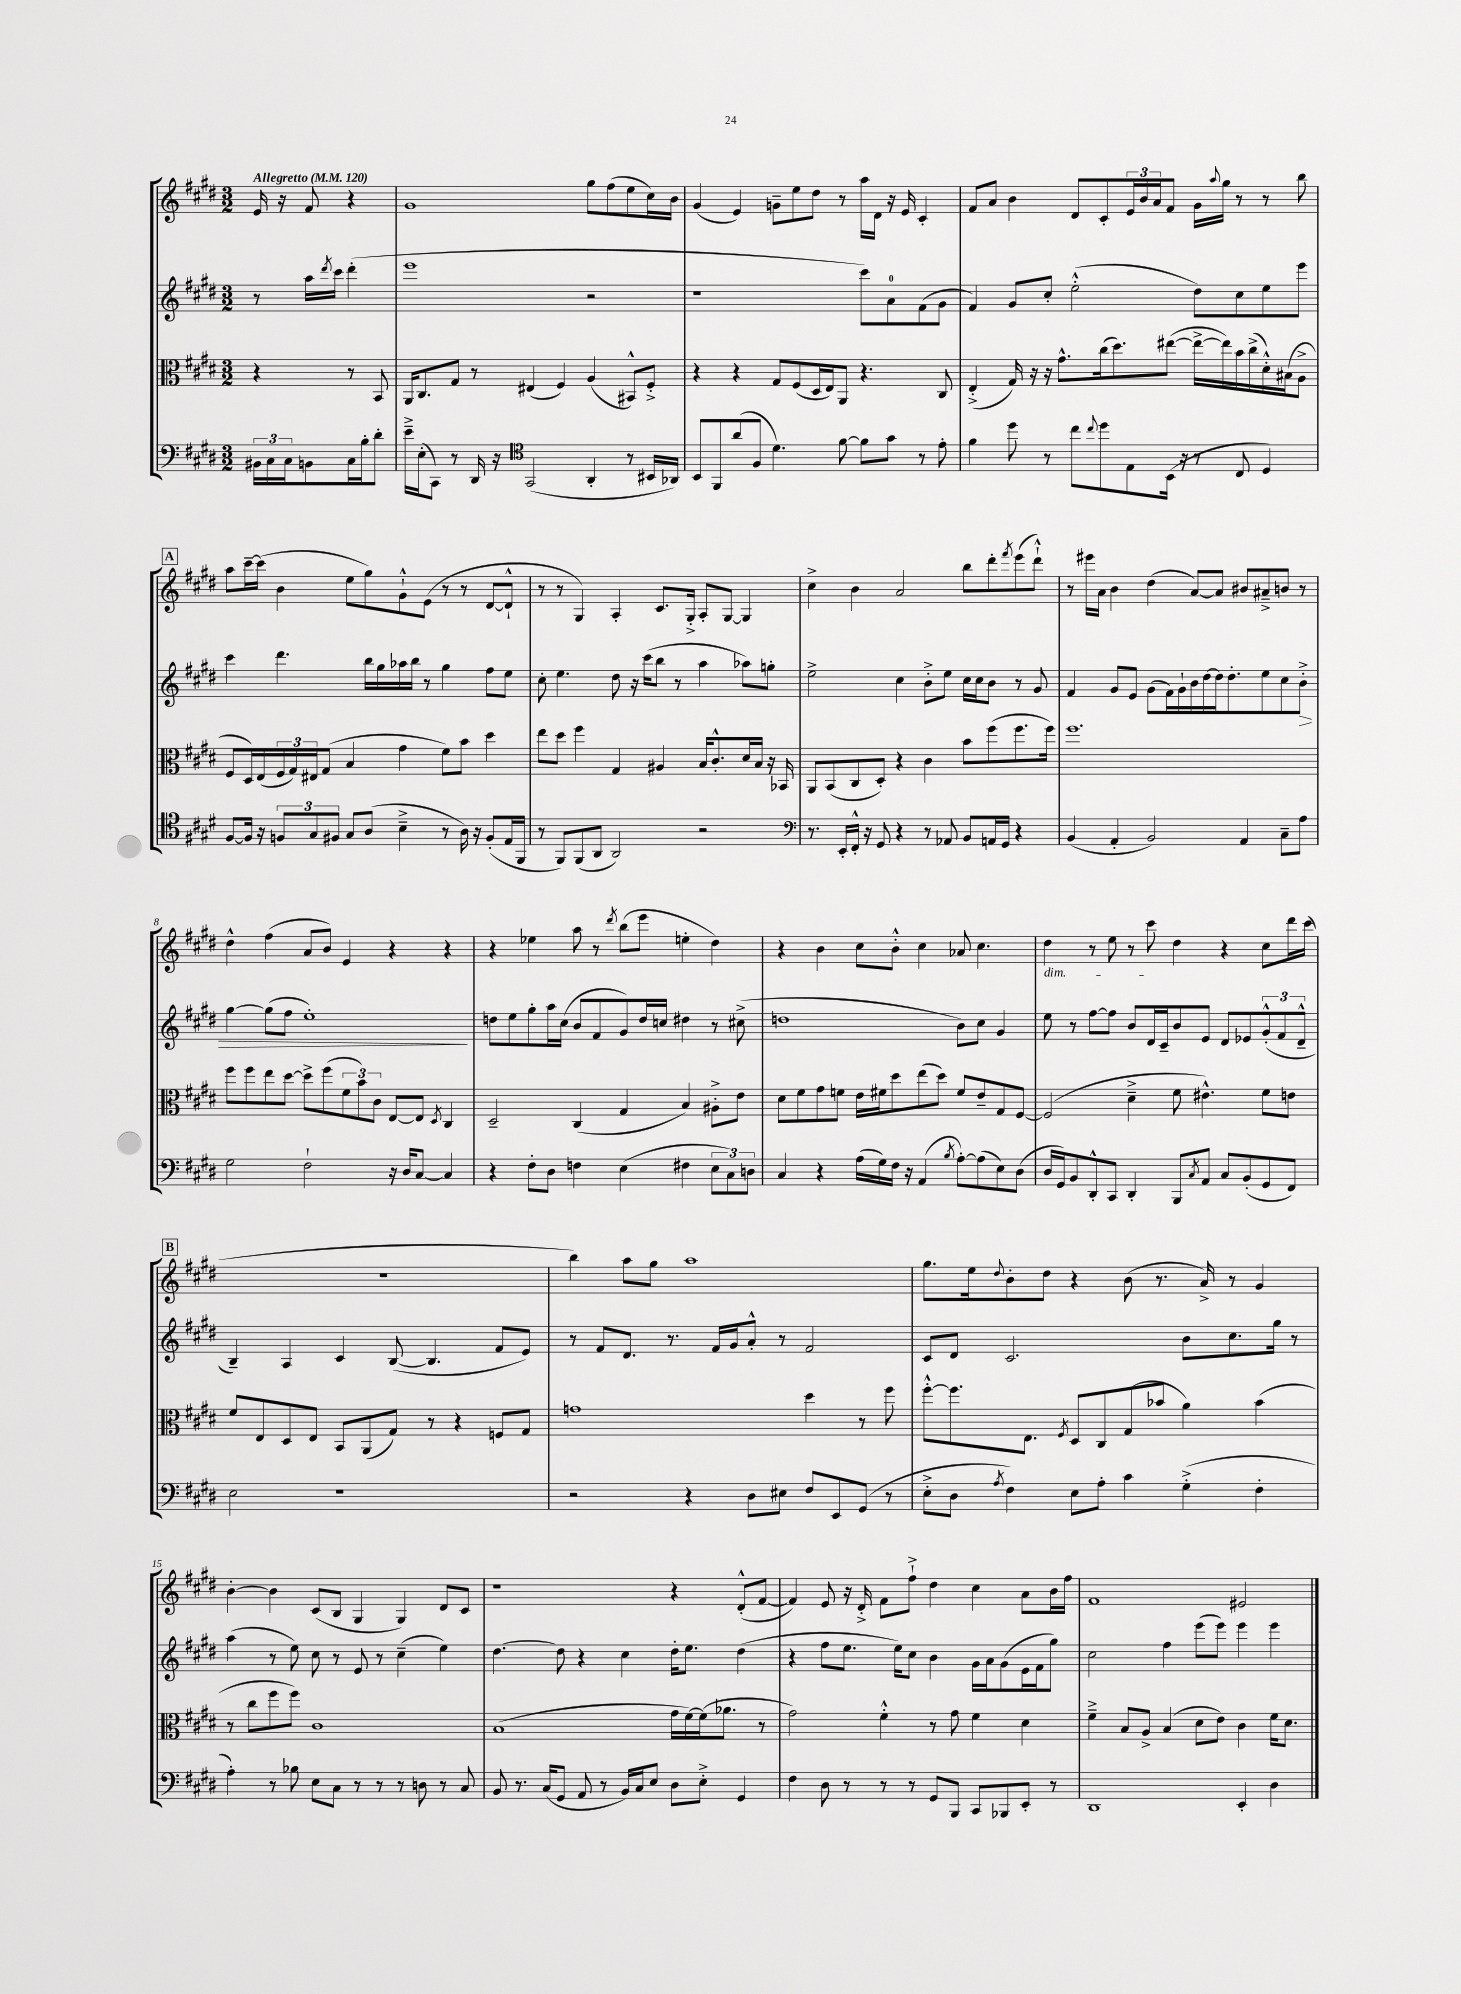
<<
\new StaffGroup <<
\new Staff = "s0" {
    \clef treble \key e \major \numericTimeSignature \time 3/2 \partial 2 \tempo "Allegretto" 4 = 120
    e'16 r16 fis'8 r4 |
    gis'1 gis''8 fis''8( e''8 cis''16) b'16 |
    gis'4( e'4) g'8-- e''8 dis''8 r8 a''16 dis'16 r16 e'16 cis'4-. |
    fis'8 a'8 b'4 dis'8 cis'8-. \tuplet 3/2 { e'16 b'16 a'16 } fis'8 gis'16 \appoggiatura { a''8 } gis''16 r8 r8 b''8 |
    \mark \markup { \box "A" } a''8 cis'''16~-- cis'''16( b'4 e''8 gis''8) gis'8-!-^ e'8( r8 r8 dis'8~ dis'8-!-^ |
    r8 r8 gis4) a4-. cis'8. gis16-.-> a8-. gis8~ gis4 |
    cis''4-> b'4 a'2 b''8 dis'''8-. \acciaccatura { fis'''8 } e'''8( dis'''8-!-^) |
    r8 eis'''16 a'16 b'4 dis''4( a'8~) a'8 bis'8 ais'8---> b'8 r8 |
    dis''4-^ fis''4( a'8 b'8) e'4 r4 r4 |
    r4 ees''4 a''8 r8 \acciaccatura { dis'''8 } b''8( e'''8 e''4-. dis''4) |
    r4 b'4 cis''8 b'8-.-^ cis''4 aes'8 cis''4. |
    dis''4\dim r8 e''8 r8 cis'''8\! dis''4 r4 cis''8 dis'''16 cis'''16( |
    \mark \markup { \box "B" } R1. |
    b''4) a''8 gis''8 a''1 |
    gis''8. e''16 \appoggiatura { dis''8 } b'8-. dis''8 r4 b'8( r8. a'16->) r8 gis'4 |
    b'4~-. b'4 cis'8( b8 gis4 gis4) dis'8 cis'8 |
    r1 r4 dis'8-.-^( fis'8~ |
    fis'4) e'8 r16 dis'16-.-> fis'8 fis''8-!-> dis''4 cis''4 a'8 b'16 fis''16 |
    fis'1 eis'2 \bar "|." |
}
\new Staff = "s1" {
    \clef treble \key e \major \numericTimeSignature \time 3/2 \partial 2
    r8 a''16 \acciaccatura { dis'''8 } cis'''16 dis'''4-.( |
    e'''1 r2 |
    r1 cis'''8) a'8-0 fis'8( gis'8 |
    fis'4) gis'8 cis''8-. e''2-.-^( dis''8) cis''8 e''8 e'''8 |
    \mark \markup { \box "A" } cis'''4 dis'''4. b''16 gis''16 aes''16 b''16 r8 gis''4 fis''8 e''8 |
    cis''8-. e''4. dis''8 r16 cis'''16( b''8 r8 a''4 aes''8) g''8-. |
    e''2-> cis''4 b'8-.-> e''8 cis''16 cis''16 b'8 r8 gis'8 |
    fis'4 gis'8 e'8 gis'8( fis'16) gis'16-! b'16 dis''16~ dis''16 dis''8.-. e''8 cis''8 b'8-.->\> |
    gis''4~ gis''8( fis''8 e''1-.\!) |
    d''8 e''8 gis''8-. a''16 cis''16( b'8 fis'8 gis'8) d''16 c''16 dis''4 r8 cis''8->( |
    d''1 b'8) cis''8 gis'4 |
    e''8 r8 fis''8~ fis''8 b'8 dis'16 cis'16-- b'8 e'8 dis'8 ees'8 \tuplet 3/2 { gis'8-.-^( fis'8 dis'8---^ } |
    \mark \markup { \box "B" } b4--) a4 cis'4 b8~( b4. fis'8 e'8) |
    r8 fis'8 dis'8. r8. fis'16 gis'16 a'8-.-^ r8 fis'2 |
    cis'8 dis'8 cis'2. b'8 cis''8. gis''16 r8 |
    a''4( r8 e''8) cis''8 r8 e'8 r8 cis''4--( e''4) |
    dis''4.~ dis''8 r4 cis''4 dis''16-. e''8. dis''4( |
    r4 fis''8 e''8. e''16) cis''8 b'4 gis'16 a'16 gis'8( e'16 fis'16 gis''8) |
    cis''2 fis''4 e'''8( e'''8) e'''4 e'''4 \bar "|." |
}
\new Staff = "s2" {
    \clef alto \key e \major \numericTimeSignature \time 3/2 \partial 2
    r4 r8 b,8 |
    a,16 cis8. gis8 r8 eis4( fis4) a4( bis,8-^) fis8-.-> |
    r4 r4 gis8 fis8( dis16 e16) a,8 r4. cis8 |
    e4-.->( gis16) r16 r16 gis'8.-^ cis''16( dis''8.) eis''8~( eis''16~-> eis''16) b'16 cis''16->( dis'16-.-^) bis16( a8-> |
    \mark \markup { \box "A" } fis8 dis16) e16( \tuplet 3/2 { fis16 gis16) eis16 } gis8( b4 gis'4 fis'8) b'8 dis''4 |
    e''8 dis''8 fis''4 gis4 ais4 b16 cis'8.-.-^ dis'16 b16 r16 bes,16 |
    a,8 b,8( cis8 dis8-.) r4 cis'4 b'8 fis''8( fis''8. fis''16) |
    fis''1. |
    fis''8 fis''8 e''8 dis''8~ dis''8-> fis''8( \tuplet 3/2 { fis'8 b'8) cis'8 } e8~ e8 \acciaccatura { dis8 } cis4 |
    dis2-- cis4( gis4 b4) ais8-.-> e'8 |
    dis'8 fis'8 gis'8 f'8 e'16 fis'16 dis''8 e''8( dis''8) fis'8 e'8-- gis8 fis8~ |
    fis2( dis'4---> fis'8 eis'4.-^) fis'8 e'8 |
    \mark \markup { \box "B" } fis'8 e8 dis8 e8 b,8 a,8( gis8) r8 r4 f8 gis8 |
    g'1 dis''4 r8 fis''8 |
    fis''8~-.-^ fis''8. e8. \acciaccatura { fis8 } dis8 cis8 gis8( bes'8 a'4) bes'4( |
    r8 cis''8 fis''8 fis''8) cis'1 |
    b1( gis'16 fis'16~) fis'16( aes'8. r8 |
    gis'2) fis'4-.-^ r8 gis'8 fis'4 dis'4 |
    fis'4---> b8 a8-> b4( dis'8 e'8) cis'4 fis'16 dis'8. \bar "|." |
}
\new Staff = "s3" {
    \clef bass \key e \major \numericTimeSignature \time 3/2 \partial 2
    \tuplet 3/2 { bis,16 cis16 cis16 } b,8 cis16 b16-. dis'8-. |
    e'16---> e16-.( cis,8) r8 dis,16 r16 \clef tenor gis,2( a,4-. r8 bis,16 aes,16) |
    b,8 fis,8 a'8( fis8 dis'4.) fis'8~ fis'8 gis'8 r8 e'8-. |
    fis'4 dis''8 r8 cis''8 \appoggiatura { cis''8 } dis''8 e8 b,16( r16 r8 cis8 dis4) |
    \mark \markup { \box "A" } fis8~ fis16 r16 \tuplet 3/2 { f8 gis8 fis8 } gis8 a8( b4---> r8 a16) r16 fis8-.( e16 fis,16 |
    r8 fis,8) fis,8( a,8 a,2) r2 |
    \clef bass r8. e,16-. fis,16-.-^ r16 gis,8 r4 r8 aes,8 b,8 a,16 gis,16 r4 |
    b,4( a,4-. b,2) a,4 cis8-- a8 |
    gis2 fis2-! r16 dis16 cis8~ cis4 |
    r4 fis8-. dis8 f4 e4( fis4 \tuplet 3/2 { e8 cis8) d8 } |
    cis4 r4 a16( gis16) fis16 r16 a,4( \acciaccatura { b8 } a8~-.) a8( e8) dis8( |
    dis16 gis,16) b,8 dis,8-.-^ cis,8 dis,4-. b,,8 \acciaccatura { cis8 } a,8 cis8 b,8-.( gis,8 fis,8) |
    \mark \markup { \box "B" } e2 r1 |
    r2 r4 dis8 eis8 fis8 e,8 gis,8( r8 |
    e8-.-> dis8 \acciaccatura { a8 } fis4) e8 a8-. cis'4 gis4-.->( fis4-. |
    a4-.) r8 bes8 e8 cis8 r8 r8 r8 d8 r8 cis8 |
    b,8 r8. cis16( gis,8 a,8 r8 b,16) cis16 e8 dis8 e8-.-> gis,4 |
    fis4 dis8 r8 r8 r8 gis,8 b,,8 cis,8 bes,,8 e,8-. r8 |
    dis,1 e,4-. dis4 \bar "|." |
}
>>
>>
